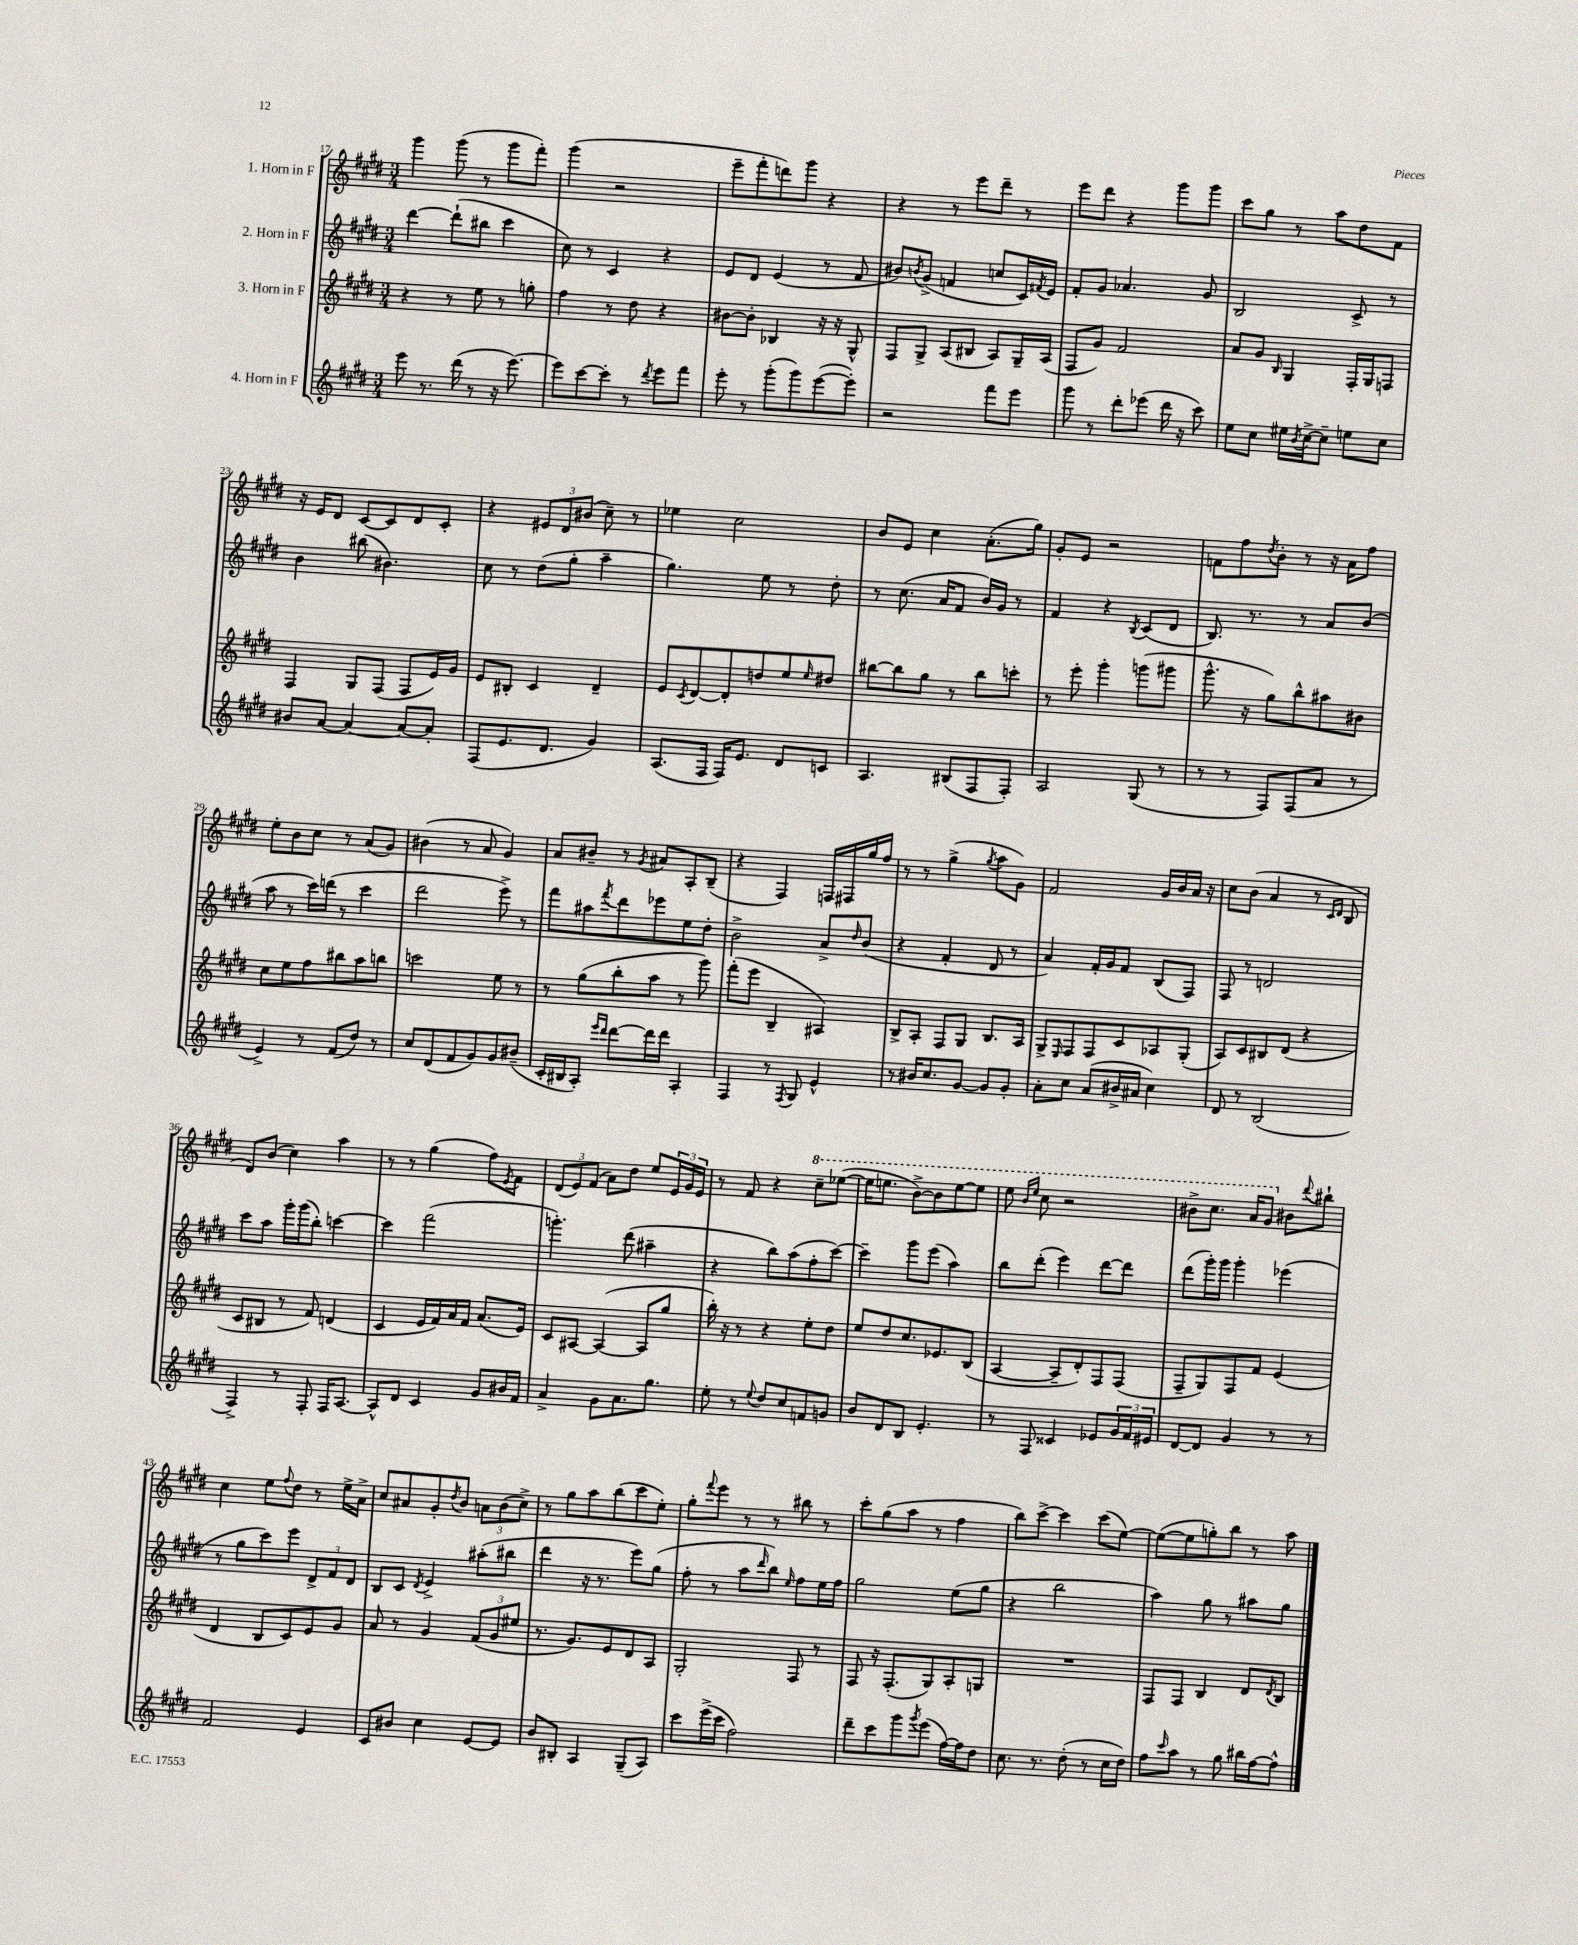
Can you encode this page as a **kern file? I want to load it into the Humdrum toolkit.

**kern	**kern	**kern	**kern
*staff4	*staff3	*staff2	*staff1
*clefG2	*clefG2	*clefG2	*clefG2
*k[f#c#g#d#]	*k[f#c#g#d#]	*k[f#c#g#d#]	*k[f#c#g#d#]
*M3/4	*M3/4	*M3/4	*M3/4
8eee\	4r	[4ddd#\	4ggg#\
8.r	.	.	.
.	8r	(8ddd#`\]L	(8ggg#\
(16ddd#\	.	.	.
8r	8ee\	8bb#\J	8r
16r	8r	4ccc#\	8ggg#\L
[8.eee\)	.	.	.
.	8gg'\	.	8fff#'\J)
=	=	=	=
8eee\]L	4ff#\	8cc#\)	(4ggg#\
[8ccc#\	.	8r	.
8ccc#'\]J	8r	4c#/	2r
8r	8dd#\	.	.
8qddd#/	.	.	.
8eee\L	4r	4r	.
8fff#\J	.	.	.
=	=	=	=
8eee'\	[8b#\L	8e/L	8eee~\L
8r	8b#'\]J	8d#/J	8fff#'\
(8ggg#'\L	4B-/	(4e/	8ddd\)
8ggg#\)	.	.	8ggg#\J
([8eee\	16r	8r	4r
.	16r	.	.
8eee'\]J)	8G#^^/	8f#/	.
=	=	=	=
2r	8F#/L	8b#/L)	4r
.	.	8qb/	.
.	8G#^/J	(8g#^/J	.
.	(8A/L	4f/	8r
.	8B#/J	.	8eee\L
8fff#\L	8A/L)	8cc/L	8ddd#~\J
8eee\J	16G#~/L	16c#/L)	8r
.	.	8qf#/	.
.	(16A/JJ	16e/JJ	.
=	=	=	=
8ggg#\	8F#/L	8f#'/L	8eee\L
8r	8g#/J)	8g#/J	8ddd#\J
8ddd#'\L	2f#/	4.a-/	4r
(8eee-\J	.	.	.
16ddd#\	.	.	8ggg#\L
16r	.	.	.
8ccc#\)	.	8g#/	8ggg#\J
=	=	=	=
8ee\L	8a/L	2B/	8ccc#\L
8cc#\J	8g#/J	.	8gg#\J
.	16qqB/	.	.
16ee#\LL	4G#/	.	8r
8qb/	.	.	.
[16cc#^\J	.	.	.
8cc#~\]J	.	.	8aa\L
8ee\L	16F#'/LL	8c#^/	8dd#\
.	16G#/J	.	.
8cc#\J	8F/J	8r	8f#\J
=	=	=	=
8b#/L	4F#/	4b\	16r
.	.	.	16e/LK
[8a/J	.	.	8d#/J
4a/_	8G#/L	(8bb#\	[8c#/L
.	(8F#/J	4.b#\)	8c#/]
8a/_L	8F#/L	.	8d#/
8a'/]J	16e/L)	.	8c#'/J
.	16g#/JJ	.	.
=	=	=	=
(8F#/L	8e/L	8cc#\	4r
8.e/	8B#'/J	8r	.
.	4c#/	(8dd#\L	12e#/L
8.d#/J	.	.	.
.	.	.	12d#/
.	.	8gg#'\J	.
.	.	.	(12b#/J
4g#/)	4d#~/	4aa~\	8cc#~\)
.	.	.	8r
=	=	=	=
(8.A/L	8e/L	4.gg#\)	4ee-\
.	8qc#/	.	.
.	[8d#/	.	.
16F#/Jk	.	.	.
16F#/LK)	8d#'/]	.	2cc#\
8.e/J	.	.	.
.	8dd/	8ee\	.
8d#/L	8ee/	8r	.
.	16qqee/	.	.
8c/J	8dd#/J	8dd#'\	.
=	=	=	=
4.A/	[8bb#\L	8r	8b/L
.	8bb#\]	(8.cc#\	8e/J
.	8gg#\J	.	4cc#\
.	.	16a/LK	.
(8B#/L	8r	8f#/J	.
8F#/	8bb#\L	16b/LL)	(8.a'\L
.	.	16g#/JJ	.
8F#'/J)	8ccc'\J	8r	.
.	.	.	16gg#\Jk)
=	=	=	=
2A/	8r	4f#/	8g#'/L
.	8eee'\	.	8e/J
.	4ggg#'\	4r	2r
.	.	8qB/	.
(8G#/	(8ggg\L	(8c#/L	.
8r	8ggg#\J	8d#/J	.
=	=	=	=
8r	8.ggg#^^\	8.B/)	8f\L
8r	.	.	8ff#\
.	16r	8.r	.
.	.	.	8qdd#/
8F#/L)	8gg#\L)	.	8b'\J
(8F#/	8bb^^\	8r	8r
8a/J	8aa#\	8a/L	16r
.	.	.	16a\LK
8r	8b#\J	(8b/J	8ff#\J
=	=	=	=
4e^/)	8cc#\L	8aa\	8ee'\L
.	8ee\	8r	8b\
8r	8ff#\	16ccc#\LL)	8cc#\J
.	.	(16ddd\JJ	.
(8f#/L	8bb#\	8r	8r
8dd#/J)	8aa\	4ccc#\	(8a/L
8r	8bb\J	.	8g#/J)
=	=	=	=
8cc#/L	2ccc\	2ddd#\	(4b#\
(8d#/	.	.	.
8f#/	.	.	8r
8g#/)	.	.	8a/
8g#/	8ee\	8eee^\)	4g#/)
(8b#~/J	8r	8r	.
=	=	=	=
16c#'/LL	8r	8fff#\L	8a/L
16B#/J	.	.	.
8A'/J)	(8gg#\L	8aa#\	8b#~/J
16qqeee/LL	.	.	.
16qqddd#/JJ	.	8qfff#/	.
[8ddd#\L	8bb'\	8ddd#\	8r
.	.	.	8qg#/
16ddd#\]L	8aa\J	8eee-\	8a#/L
16ddd#\JJ	.	.	.
4A'/	8r	8ee\	8A'/
.	8ggg#\)	8dd#'\J	(8B~/J
=	=	=	=
4F#/	(8fff#'\L	2b^\	4r
.	8eee\J	.	.
8r	4B~/	.	4F#/)
8qF#/	.	.	.
8G#/	.	.	.
4e^^/	4A#/)	8a^/L	16F/LL
.	.	.	16F#/
.	.	16qqdd#/	.
.	.	(8b/J	16gg#/
.	.	.	16ff#/JJ
=	=	=	=
8r	8B^/L	4r	8r
16b#/LK	8A'/J	.	8r
8.cc#/	.	.	.
.	8F#/L	4f#'/	(4gg#^\
[8g#/J	8G#/J	.	.
.	.	.	8qgg#/
8g#/]L	8.B/L	8d#/	8aa\L
8g#'/J	.	8r	8g#\J)
.	16A/Jk	.	.
=	=	=	=
8a'\L	8G#^/L	4a/)	2f#/
.	16qqE/	.	.
8cc#\J	8F#/	.	.
(8a/L	8F#/	16f#'/LL	.
.	.	16g#/J	.
16b#^/L	8c#/	8f#/J	.
16a#/JJ	.	.	.
4cc#\)	8A-/	(8B/L	16g#/LL
.	.	.	16b/
.	(8G#'/J	8F#/J)	16a/JJ
.	.	.	16r
=	=	=	=
8d#/	8A/L)	8F#/	8cc#\L
8r	8c#/	8r	(8b\J
(2B/	8B#/	2d/	4a/
.	(8d#/J	.	.
.	4r	.	8r
.	.	.	16qqc#/LL
.	.	.	16qqd#/JJ
.	.	.	8B/
=	=	=	=
4F#^/)	8c#/L	8ccc#\L	8d#/L)
.	8B#/J	8aa\J	(8b/J
8r	8r	16ggg#'\LL	4cc#\)
.	.	(16ggg#\J	.
8F#'/	8f#/)	8bb'\J)	.
16F#/LK	(4d/	[4ccc\	4aa\
[8.A/J	.	.	.
=	=	=	=
8A^^/]L	4c#/	4ccc\]	8r
8d#/J	.	.	8r
4c#/	16e/LL	(2fff#\	(4gg#\
.	16f#/)	.	.
.	16a/	.	.
.	16f#/JJ	.	.
8g#/L	(8.a/L	.	8ff#\L)
.	.	.	8qe/
16b#/L	.	.	8f#\J
16f#/JJ	16e/Jk)	.	.
=	=	=	=
4a^/	8c#/L	4.ggg'\)	(12d#/L
.	.	.	12e/)
.	[8A#/J	.	.
.	.	.	(12f#/J
8g#\L	(4A#/_	.	8a\L)
8.a\	.	(8ddd#\	8dd#\J
.	8A#/]L	4aa#~\	8ee/L
8.gg#\J	.	.	.
.	8gg#/J	.	24e/L
.	.	.	24g#/
.	.	.	24e/JJ
=	=	=	=
8ee'\	16bb'\)	4r	8r
.	16r	.	.
8r	8r	.	8f#/
8qqee/	.	.	.
8dd#/L	4r	8bb\L)	4r
8cc#/	.	(8aa\	.
8f/	8ee'\L	8ff#'\	8ccc#~\L
8g/J	8dd#\J	[8ccc#\J)	([8eee-\J
=	=	=	=
8b/L	8ee/L	4ccc#~\]	16eee-\]LK
.	.	.	8.eee\J
8d#/	8dd#/	.	.
8B/J	8.cc#/	8ggg#\L	[8bb^\L)
4.e'/	.	(8eee\J	8bb\]
.	8.e-/	.	.
.	.	4aa\)	[8eee\
.	(8B/J	.	8eee\]J
=	=	=	=
8r	[4A/	8bb\L	8eee\
.	.	.	16qqbb/LL
.	.	.	16qqeee/JJ
8F#/	.	(8ddd#'\J	8ccc#\
4c##/	8A~/]L	4eee\)	2r
.	8d#'/)	.	.
8e-/L	8F#/	[8ddd#\L	.
24g#/L	(8F#/J	8ddd#\]J	.
24f#/	.	.	.
24e#/JJ	.	.	.
=	=	=	=
[8d#/L	8F#~/L	(8ddd#\L	8bb#^\L
8d#/]J	8G#/)	16ggg#'\L)	8.ccc#\J
.	.	16ggg#\JJ	.
4g#/	8F#/	4ggg#'\	.
.	.	.	16aa/LK
.	8f#/J	.	8gg#/J
8r	(4e/	(4eee-\	8b#\L
.	.	.	8qqddd#/
8r	.	.	8bb#`\J
=	=	=	=
2f#/	4d#/	8r	4cc#\
.	.	8gg#\L	.
.	8B/L	8ccc#\)	8ee\L
.	.	.	8qqff#/
.	8c#/)	8eee\J	8dd#\J
4e/	8e/	12d#^/L	8r
.	.	12f#/	.
.	8g#/J	.	16ee^\LL
.	.	12d#/J	.
.	.	.	16a^\JJ
=	=	=	=
8c#/L	8a/	8B/L	8cc#/L
8b#/J	8r	8c#/J	8a#/
.	.	8qd#/	.
4cc#\	4g#/	4e^/	8g#'/
.	.	.	8qdd#/
.	.	.	8b/J
[8e/L	(12f#/L	(8aa#'\L	12a\L
.	12g#/	.	(12b\
8e/]J	.	8bb#\J	.
.	12ee#/J	.	12cc#^\J)
=	=	=	=
8b/L	8.r	4ddd#\	8r
8B#'/J	.	.	8gg#\L
.	8.g#/L)	.	.
4A/	.	16r	8aa\
.	.	8.r	.
.	8e/	.	(8bb\
(8G#~/L	8d#/	8eee\L)	8ccc#\
8A/J)	8A/J	(8gg#\J	8ee'\J)
=	=	=	=
8ccc#\L	2G#'/	8ff#'\	8gg#'\L
.	.	.	8qqfff#/
(16eee^\L	.	8r	8eee\J
16ccc#\JJ	.	.	.
2ff#\)	.	8aa\L	8r
.	.	16qqddd#/	.
.	.	8bb\J)	8r
.	.	16qqee/	.
.	8F#/	8ff#\L	8bb#\
.	8r	16ee\L	8r
.	.	16ff#\JJ	.
=	=	=	=
8ddd#~\L	8F#/	2gg#\	8ccc#'\L
8ccc#\	16r	.	(8gg#\
.	(8.F#'/L	.	.
8ggg#\	.	.	8aa\J
8qggg#/	.	.	.
(8eee\J	8G#/)	.	8r
[16ff#\LL)	8A'/	(8ee\L	4ff#\
16ff#\]J	.	.	.
8dd#\J	8G/J	8gg#\J	.
=	=	=	=
8.cc#\	2.r	4r	8bb\L)
.	.	.	[8ccc#^\J
8.r	.	.	.
.	.	2bb\	4ccc#\]
(8dd#'\	.	.	.
8r	.	.	(8ccc#\L
16cc#\LL	.	.	[8ee\J)
16dd#\JJ)	.	.	.
=	=	=	=
8ff#\L	8F#/L	4aa\)	(8ee\_L
16qqccc#/	.	.	.
8aa\J	8F#/J	.	8ee\]
8r	4B/	8gg#\	8gg'\)
8gg#\	.	8r	8bb\J
16bb#\LL	8d#/L	8aa#\L	8r
[16ff#\J	.	.	.
.	8qd#/	.	.
8ff#^^\]J	8B/J	8gg#\J	8aa\
==	==	==	==
*-	*-	*-	*-
